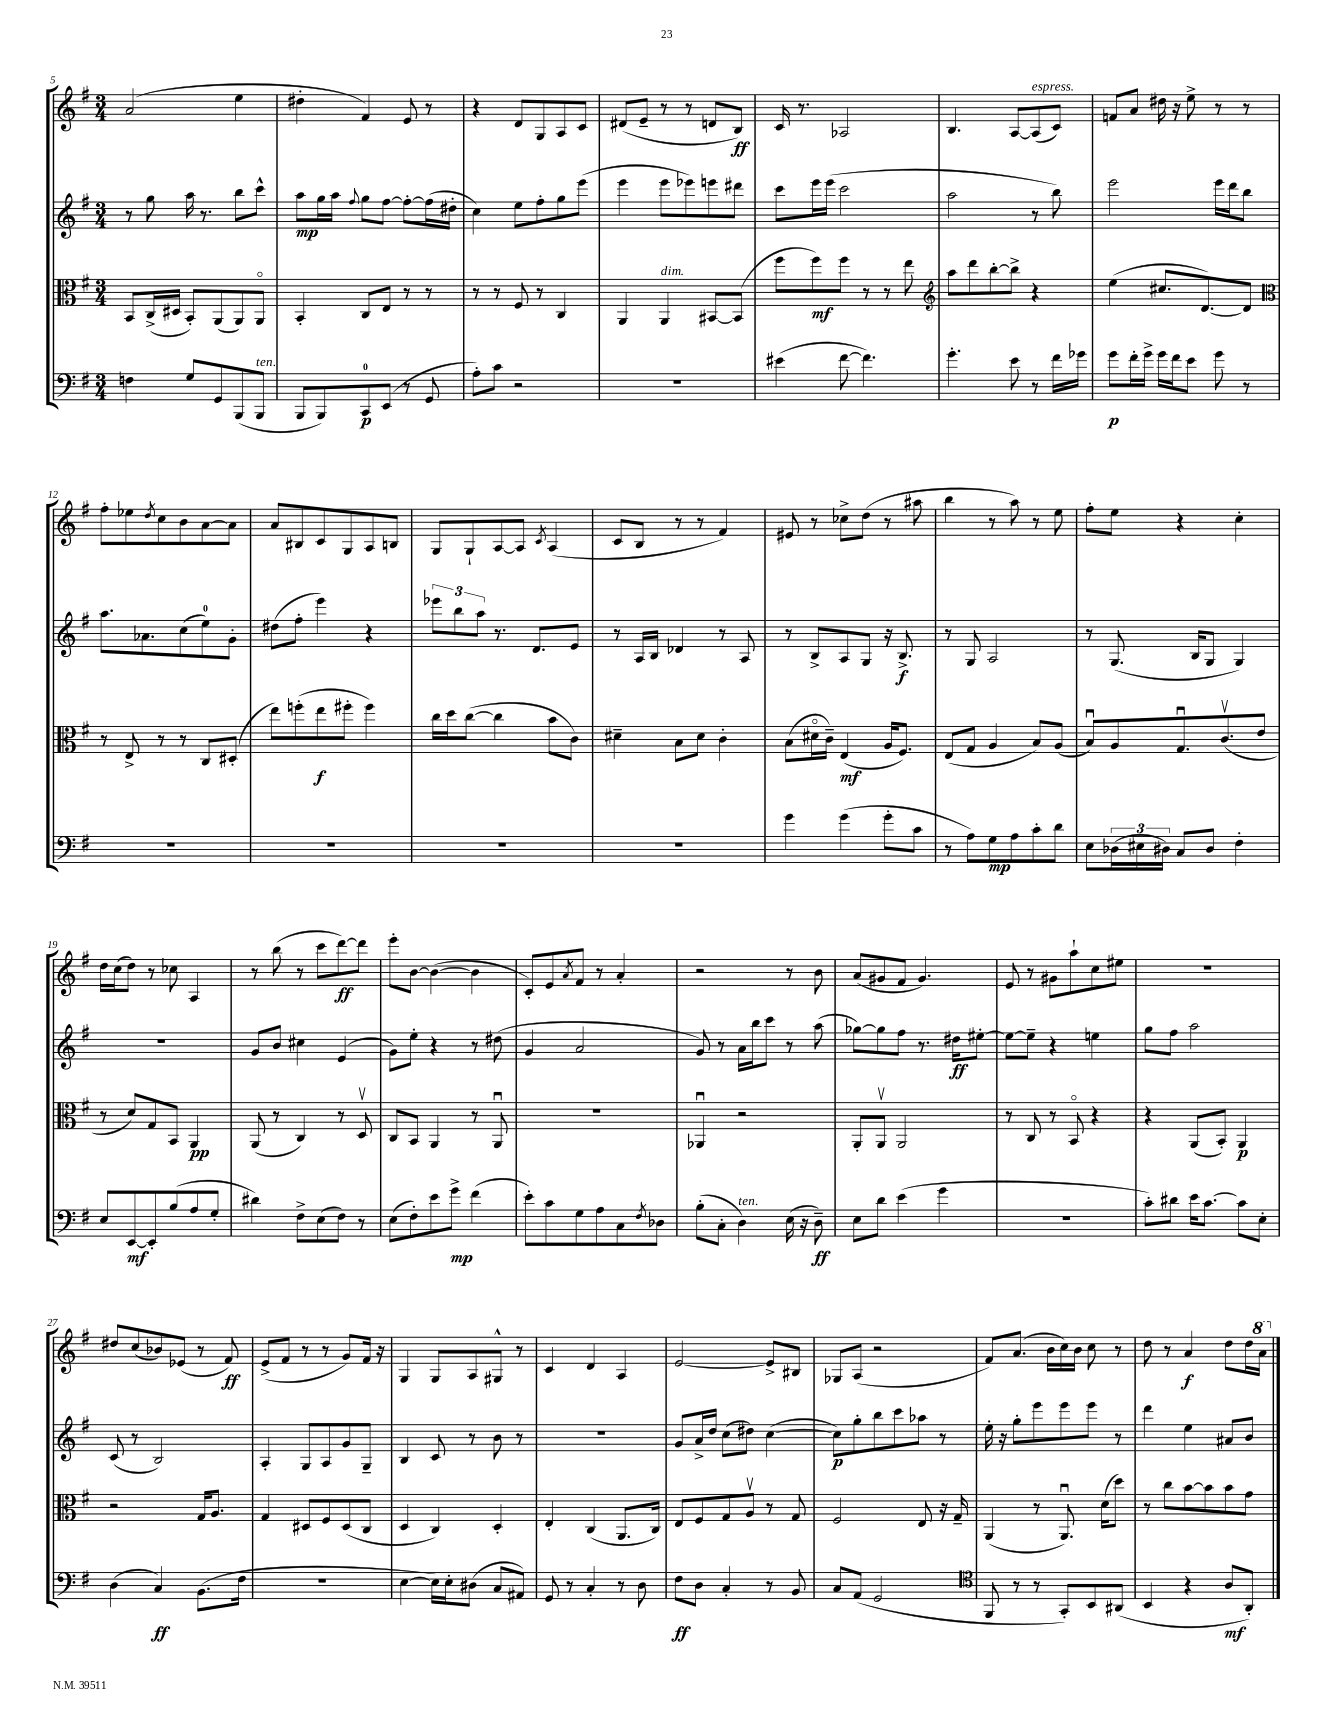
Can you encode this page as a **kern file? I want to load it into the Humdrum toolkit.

**kern	**dynam	**kern	**dynam	**kern	**dynam	**kern	**dynam
*part4	*part4	*part3	*part3	*part2	*part2	*part1	*part1
*staff4	*staff4	*staff3	*staff3	*staff2	*staff2	*staff1	*staff1
*clefF4	*	*clefC3	*	*clefG2	*	*clefG2	*
*k[f#]	*	*k[f#]	*	*k[f#]	*	*k[f#]	*
*M3/4	*	*M3/4	*	*M3/4	*	*M3/4	*
=5	=5	=5	=5	=5	=5	=5	=5
4Fn\	.	8BB/L	.	8r	.	(2a/	.
.	.	(16C^/L	.	8gg\	.	.	.
.	.	16D#X/JJ	.	.	.	.	.
8G/L	.	8BB'/L)	.	16aa\	.	.	.
.	.	.	.	8.r	.	.	.
8GG/	.	(8AA/	.	.	.	.	.
(8BBB/	.	8AA/)	.	8bb\L	.	4ee\	.
!LO:TX:a:i:t=ten.	!	!	!	!	!	!	!
8BBB/J	.	8AA/J	.	8ccc^^\J	.	.	.
=6	=6	=6	=6	=6	=6	=6	=6
8BBB/L	.	4BB'/	.	8aa\L	mp	4dd#X'\	.
8BBB/)	.	.	.	16gg\L	.	.	.
.	.	.	.	16aa\JJ	.	.	.
.	.	.	.	8qqff#/	.	.	.
8CC/	p	8C/L	.	8gg\L	.	4f#/)	.
(8EE/J	.	8E/J	.	[8ff#\J	.	.	.
8r	.	8r	.	8ff#'\L_	.	8e/	.
8GG/	.	8r	.	(16ff#\L]	.	8r	.
.	.	.	.	16dd#X'\JJ	.	.	.
=7	=7	=7	=7	=7	=7	=7	=7
8A'\L)	.	8r	.	4cc\)	.	4r	.
8c\J	.	8r	.	.	.	.	.
2r	.	8F#/	.	8ee\L	.	8d/L	.
.	.	8r	.	8ff#'\	.	8G/	.
.	.	4C/	.	8gg\	.	8A/	.
.	.	.	.	(8eee\J	.	8c/J	.
=8	=8	=8	=8	=8	=8	=8	=8
2.r	.	4AA/	.	4eee\	.	(8d#X/L	.
.	.	.	.	.	.	8e~/J	.
!	!	!LO:TX:a:i:t=dim.	!	!	!	!	!
.	.	4AA/	.	8eee\L	.	8r	.
.	.	.	.	8eee-X\)	.	8r	.
.	.	[8BB#X/L	.	8eeen\	.	8dn/L	.
.	.	(8BB#/J]	.	8ddd#X\J	.	8B/J)	ff
=9	=9	=9	=9	=9	=9	=9	=9
(4e#X\	.	8ff#\L	.	8ccc\L	.	16c/	.
.	.	.	.	.	.	8.r	.
.	.	8ff#\)	mf	16eee\L	.	.	.
.	.	.	.	(16eee\JJ	.	.	.
[8f#\	.	8ff#\J	.	2ccc\	.	2A-X/	.
4.f#\])	.	8r	.	.	.	.	.
.	.	8r	.	.	.	.	.
.	.	8ee\	.	.	.	.	.
=10	=10	=10	=10	=10	=10	=10	=10
*	*	*clefG2	*	*	*	*	*
4.g'\	.	8aa\L	.	2aa\	.	4.B/	.
.	.	8ddd\	.	.	.	.	.
.	.	[8bb'\	.	.	.	.	.
8e\	.	8bb^\J]	.	.	.	[8A/L	.
!	!	!	!	!	!	!LO:TX:a:i:t=espress.	!
8r	.	4r	.	8r	.	(8A/]	.
16f#\LL	.	.	.	8bb\)	.	8c/J)	.
16g-X\JJ	.	.	.	.	.	.	.
=11	=11	=11	=11	=11	=11	=11	=11
8g\L	p	(4ee\	.	2eee\	.	8fn/L	.
16f#'\L	.	.	.	.	.	8a/J	.
16g^\JJ	.	.	.	.	.	.	.
16g\LL	.	8.cc#X/L	.	.	.	16dd#X\	.
16f#\J	.	.	.	.	.	16r	.
8e\J	.	.	.	.	.	8ee^\	.
.	.	[8.d/)	.	.	.	.	.
8g\	.	.	.	16eee\LL	.	8r	.
.	.	.	.	16ddd\J	.	.	.
8r	.	8d/J]	.	8bb\J	.	8r	.
!!LO:LB:g=z
=12	=12	=12	=12	=12	=12	=12	=12
*	*	*clefC3	*	*	*	*	*
2.r	.	8r	.	8.aa\L	.	8ff#'\L	.
.	.	8E^/	.	.	.	8ee-X\	.
.	.	.	.	8.a-X\	.	.	.
.	.	.	.	.	.	8qdd/	.
.	.	8r	.	.	.	8cc\	.
.	.	8r	.	(8cc\	.	8b\	.
.	.	8C/L	.	8ee\)	.	[8a\	.
.	.	(8D#X'/J	.	8g'\J	.	8a\J]	.
=13	=13	=13	=13	=13	=13	=13	=13
2.r	.	8ee\L)	.	(8dd#X\L	.	8a/L	.
.	.	(8ffn'\	.	8ff#'\J	.	8B#X/	.
.	.	8ee\	f	4eee\)	.	8c/	.
.	.	8ff#X'\J	.	.	.	8G/	.
.	.	4ff#\)	.	4r	.	8A/	.
.	.	.	.	.	.	8Bn/J	.
=14	=14	=14	=14	=14	=14	=14	=14
2.r	.	16cc\LL	.	12eee-X\L	.	8G/L	.
.	.	16dd\J	.	.	.	.	.
.	.	.	.	12bb\	.	.	.
.	.	([8cc\J	.	.	.	8G`/	.
.	.	.	.	12aa\J	.	.	.
.	.	4cc\]	.	8.r	.	[8A/	.
.	.	.	.	.	.	8A/J]	.
.	.	.	.	8.d/L	.	.	.
.	.	.	.	.	.	8qc/	.
.	.	8b\L	.	.	.	(4A/	.
.	.	8c\J)	.	8e/J	.	.	.
=15	=15	=15	=15	=15	=15	=15	=15
2.r	.	4d#X~\	.	8r	.	8c/L	.
.	.	.	.	16A/LL	.	8B/J	.
.	.	.	.	16B/JJ	.	.	.
.	.	8B\L	.	4d-X/	.	8r	.
.	.	8d#\J	.	.	.	8r	.
.	.	4c'\	.	8r	.	4f#/)	.
.	.	.	.	8A/	.	.	.
=16	=16	=16	=16	=16	=16	=16	=16
4g\	.	(8B\L	.	8r	.	8e#X/	.
.	.	16d#X\L	.	8B^/L	.	8r	.
.	.	16c~\JJ)	.	.	.	.	.
(4g\	.	(4E/	mf	8A/	.	8cc-X^\L	.
.	.	.	.	8G/J	.	(8dd\J	.
8g'\L	.	16A/KL	.	16r	.	8r	.
.	.	8.F#/J)	.	8.B^/	f	.	.
8c\J	.	.	.	.	.	8aa#X\	.
=17	=17	=17	=17	=17	=17	=17	=17
8r	.	(8E/L	.	8r	.	4bb\	.
8A\L)	.	8G/J	.	8G/	.	.	.
8G\	mp	4A/	.	2A/	.	8r	.
8A\	.	.	.	.	.	8aa\)	.
8c'\	.	8B/L)	.	.	.	8r	.
8d\J	.	(8A/J	.	.	.	8ee\	.
=18	=18	=18	=18	=18	=18	=18	=18
8E\L	.	8Bu/L)	.	8r	.	8ff#'\L	.
(24D-X\L	.	8A/	.	(8.G/	.	8ee\J	.
24E#X\	.	.	.	.	.	.	.
24D#X\JJ)	.	.	.	.	.	.	.
8C/L	.	8.Gu/	.	.	.	4r	.
.	.	.	.	16B/KL	.	.	.
8D#/J	.	.	.	8G/J	.	.	.
.	.	(8.cv/	.	.	.	.	.
4F#'\	.	.	.	4G/)	.	4cc'\	.
.	.	8e/J	.	.	.	.	.
!!LO:LB:g=z
=19	=19	=19	=19	=19	=19	=19	=19
8E/L	.	8r	.	2.r	.	16dd\LL	.
.	.	.	.	.	.	(16cc\J	.
[8EE/	mf	8d/L)	.	.	.	8dd\J)	.
8EE'/]	.	8G/	.	.	.	8r	.
(8B/	.	8BB/J	.	.	.	8cc-X\	.
8A/	.	4AA/	pp	.	.	4A/	.
8G'/J	.	.	.	.	.	.	.
=20	=20	=20	=20	=20	=20	=20	=20
4d#X\)	.	(8AA/	.	8g/L	.	8r	.
.	.	8r	.	8b/J	.	(8bb\	.
8F#^\L	.	4C/)	.	4cc#X\	.	8r	.
(8E\	.	.	.	.	.	8ccc\L	.
8F#\J)	.	8r	.	(4e/	.	[8ddd\)	ff
8r	.	8Dv/	.	.	.	8ddd\J]	.
=21	=21	=21	=21	=21	=21	=21	=21
(8E\L	.	8C/L	.	8g\L)	.	8eee'\L	.
8F#'\)	.	8BB/J	.	8ee'\J	.	[8b\J	.
8e\	.	4AA/	.	4r	.	(4b\_	.
8g^\J	mp	.	.	.	.	.	.
(4f#\	.	8r	.	8r	.	4b\]	.
.	.	8AAu/	.	(8dd#X\	.	.	.
=22	=22	=22	=22	=22	=22	=22	=22
8e'\L)	.	2.r	.	4g/	.	8c'/L)	.
8c\	.	.	.	.	.	8e/	.
.	.	.	.	.	.	8qa/	.
8G\	.	.	.	2a/	.	8f#/J	.
8A\	.	.	.	.	.	8r	.
8C\	.	.	.	.	.	4a'/	.
8qF#/	.	.	.	.	.	.	.
8D-X\J	.	.	.	.	.	.	.
=23	=23	=23	=23	=23	=23	=23	=23
(8B'\L	.	4AA-Xu/	.	8g/)	.	2r	.
8C'\J	.	.	.	8r	.	.	.
!LO:TX:a:i:t=ten.	!	!	!	!	!	!	!
4D\)	.	2r	.	16a\LL	.	.	.
.	.	.	.	16bb\J	.	.	.
.	.	.	.	8ccc\J	.	.	.
(16E\	.	.	.	8r	.	8r	.
16r	.	.	.	.	.	.	.
8D~\)	ff	.	.	(8aa\	.	8b\	.
=24	=24	=24	=24	=24	=24	=24	=24
8E\L	.	8AA'/L	.	[8gg-X\L)	.	(8a/L	.
8d\J	.	8AAv/J	.	8gg-\]	.	8g#X/	.
(4e\	.	2AA/	.	8ff#\J	.	8f#/J	.
.	.	.	.	8.r	.	4.g#/)	.
4g\	.	.	.	.	.	.	.
.	.	.	.	16dd#X\KL	ff	.	.
.	.	.	.	[8ee#X'\J	.	.	.
=25	=25	=25	=25	=25	=25	=25	=25
2.r	.	8r	.	8ee#\L_	.	8e/	.
.	.	8C/	.	8ee#~\J]	.	8r	.
.	.	8r	.	4r	.	8g#X\L	.
.	.	8BB/	.	.	.	8aa`\	.
.	.	4r	.	4een\	.	8cc\	.
.	.	.	.	.	.	8ee#X\J	.
=26	=26	=26	=26	=26	=26	=26	=26
8c'\L)	.	4r	.	8gg\L	.	2.r	.
8d#X\J	.	.	.	8ff#\J	.	.	.
16e\KL	.	(8AA/L	.	2aa\	.	.	.
[8.c\J	.	.	.	.	.	.	.
.	.	8BB'/J)	.	.	.	.	.
8c\L]	.	4AA/	p	.	.	.	.
8E'\J	.	.	.	.	.	.	.
!!LO:LB:g=z
=27	=27	=27	=27	=27	=27	=27	=27
(4D\	.	2r	.	(8c/	.	8dd#X/L	.
.	.	.	.	8r	.	(8cc/	.
4C/)	ff	.	.	2B/)	.	8b-X/)	.
.	.	.	.	.	.	(8e-X/J	.
(8.BB\L	.	16G/KL	.	.	.	8r	.
.	.	8.A/J	.	.	.	.	.
.	.	.	.	.	.	8f#/)	ff
16F#\Jk	.	.	.	.	.	.	.
=28	=28	=28	=28	=28	=28	=28	=28
2.r	.	4G/	.	4A'/	.	(8e^/L	.
.	.	.	.	.	.	8f#/J	.
.	.	8D#X/L	.	8G/L	.	8r	.
.	.	8F#/	.	8A/	.	8r	.
.	.	(8D#/	.	8g/	.	8g/L)	.
.	.	8C/J	.	8G~/J	.	16f#/Jk	.
.	.	.	.	.	.	16r	.
=29	=29	=29	=29	=29	=29	=29	=29
[4E\	.	4D/	.	4B/	.	4G/	.
16E\LL])	.	4C/)	.	8c/	.	8G/L	.
16E'\J	.	.	.	.	.	.	.
(8D#X\J	.	.	.	8r	.	8A/	.
8C/L	.	4D'/	.	8b\	.	8G#X^^/J	.
8AA#X/J)	.	.	.	8r	.	8r	.
=30	=30	=30	=30	=30	=30	=30	=30
8GG/	.	4E'/	.	2.r	.	4c/	.
8r	.	.	.	.	.	.	.
4C'/	.	(4C/	.	.	.	4d/	.
8r	.	8.AA/L	.	.	.	4A/	.
8D\	.	.	.	.	.	.	.
.	.	16C/Jk)	.	.	.	.	.
=31	=31	=31	=31	=31	=31	=31	=31
8F#\L	ff	8E/L	.	8g/L	.	[2e/	.
8D\J	.	8F#/	.	16a^/L	.	.	.
.	.	.	.	16dd/JJ	.	.	.
4C'/	.	8G/	.	(8cc\L	.	.	.
.	.	8Av/J	.	8dd#X\J)	.	.	.
8r	.	8r	.	([4cc\	.	8e^/L]	.
8BB/	.	8G/	.	.	.	8B#X/J	.
=32	=32	=32	=32	=32	=32	=32	=32
8C/L	.	2F#/	.	8cc\L])	p	8G-X/L	.
(8AA/J	.	.	.	8gg'\	.	(8A/J	.
2GG/	.	.	.	8bb\	.	2r	.
.	.	.	.	8ccc\	.	.	.
.	.	8E/	.	8aa-X\J	.	.	.
.	.	16r	.	8r	.	.	.
.	.	16G~/	.	.	.	.	.
=33	=33	=33	=33	=33	=33	=33	=33
*clefC4	*	*	*	*	*	*	*
8FF#/	.	(4AA/	.	16ee'\	.	8f#/L)	.
.	.	.	.	16r	.	.	.
8r	.	.	.	8gg'\L	.	(8.a/J	.
8r	.	8r	.	8eee\	.	.	.
.	.	.	.	.	.	16b\LL	.
8GG'/L)	.	8.AAu/)	.	8eee\	.	16cc\)	.
.	.	.	.	.	.	16b\JJ	.
8BB/	.	.	.	8eee\J	.	8cc\	.
.	.	(16d\KL	.	.	.	.	.
(8AA#X/J	.	8dd\J)	.	8r	.	8r	.
=34	=34	=34	=34	=34	=34	=34	=34
4BB/	.	8r	.	4ddd\	.	8dd\	.
.	.	8cc\L	.	.	.	8r	.
4r	.	[8b\	.	4ee\	.	4a/	f
.	.	8b\]	.	.	.	.	.
8A/L	mf	8b\	.	8a#X/L	.	8dd\L	.
8AA'/J)	.	8g\J	.	8b/J	.	16dd\L	.
*	*	*	*	*	*	*8va	*
.	.	.	.	.	.	16aa\JJ	.
*	*	*	*	*	*	*X8va	*
==	==	==	==	==	==	==	==
*-	*-	*-	*-	*-	*-	*-	*-
